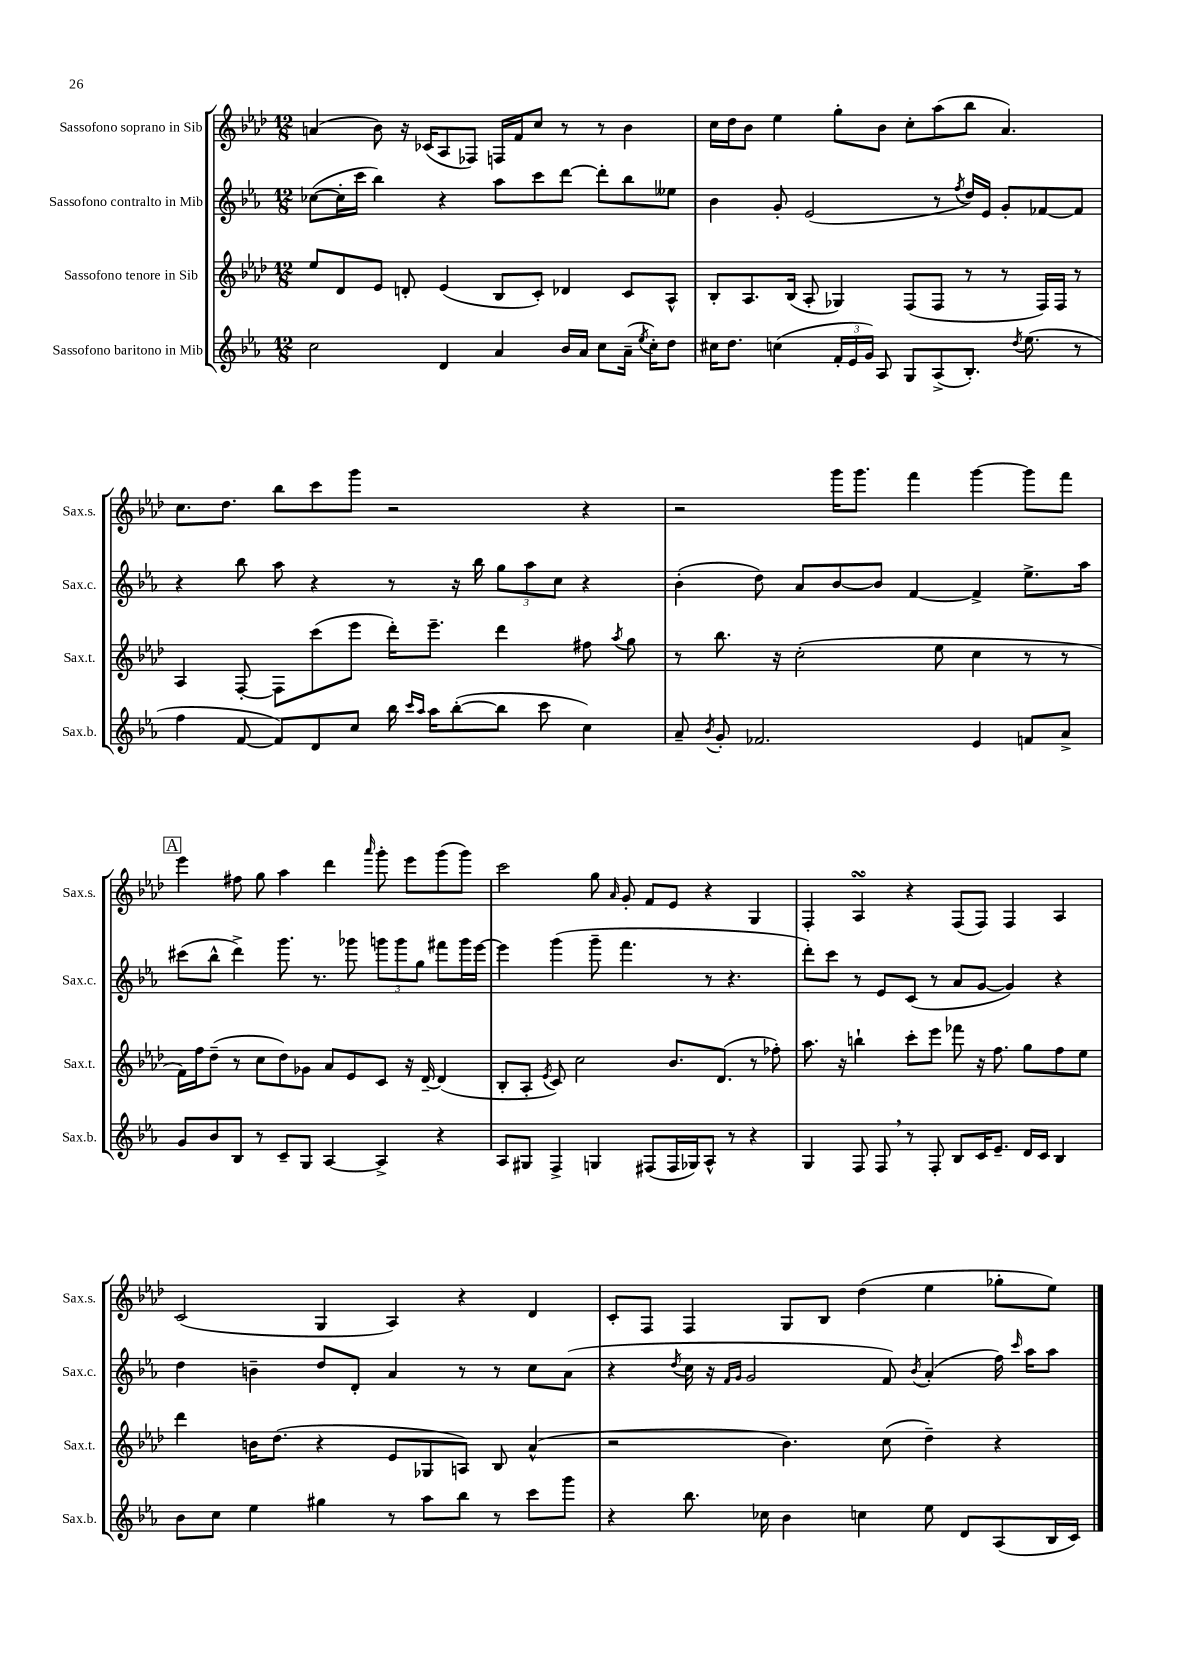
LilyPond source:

<<
\new StaffGroup <<
\new Staff = "s0" \with { instrumentName = "Sassofono soprano in Sib" shortInstrumentName = "Sax.s." } {
    \clef treble \key aes \major \numericTimeSignature \time 12/8
    \autoBeamOff a'4( bes'8) r16 ces'16[( aes8 fes8]) f16[ f'16 c''8] r8 r8 bes'4 |
    c''16[ des''16 bes'8] ees''4 g''8[-. bes'8] c''8[-. aes''8( bes''8] aes'4.) |
    c''8.[ des''8.] bes''8[ c'''8 g'''8] r2 r4 |
    r2 g'''16[ g'''8.] f'''4 g'''4~ g'''8[ f'''8] |
    \mark \markup { \box "A" } ees'''4 fis''8 g''8 aes''4 des'''4 \grace { aes'''16 } g'''8-. ees'''8[ g'''8( g'''8]) |
    c'''2 g''8 \grace { aes'16 } g'8-. f'8[ ees'8] r4 g4 |
    f4-. aes4\turn r4 f8[( f8]) f4 aes4 |
    c'2( g4 aes4) r4 des'4 |
    c'8[-. f8] f4 g8[ bes8] des''4( ees''4 ges''8[-. ees''8]) \bar "|." |
}
\new Staff = "s1" \with { instrumentName = "Sassofono contralto in Mib" shortInstrumentName = "Sax.c." } {
    \clef treble \key ees \major \numericTimeSignature \time 12/8
    \autoBeamOff ces''8[~( ces''16-. c'''16] bes''4) r4 aes''8[ c'''8 d'''8]~ d'''8[-. bes''8 eeses''8] |
    bes'4 g'8-. ees'2( r8 \acciaccatura { f''8 } d''16[) ees'16] g'8[-. fes'8~ fes'8] |
    r4 bes''8 aes''8 r4 r8 r16 bes''16 \tuplet 3/2 { g''8[ aes''8 c''8] } r4 |
    bes'4-.( d''8) aes'8[ bes'8~ bes'8] f'4~ f'4-> ees''8.[-> aes''16] |
    \mark \markup { \box "A" } cis'''8[( bes''8]-^ d'''4->) g'''8. r8. ges'''8 \tuplet 3/2 { g'''8[ g'''8 g''8] } fis'''8[ g'''16 ees'''16]~ |
    ees'''4 g'''4( g'''8-- f'''4. r8 r4. |
    d'''8[-.) c'''8] r8 ees'8[ c'8]( r8 aes'8[ g'8]~ g'4) r4 |
    d''4 b'4-- d''8[ d'8]-. aes'4 r8 r8 c''8[ aes'8]( |
    r4 \acciaccatura { d''8 } c''16 r16 \grace { f'16[ g'16] } g'2 f'8) \acciaccatura { bes'8 } aes'4-.( f''16) \grace { c'''16 } aes''16[ aes''8] \bar "|." |
}
\new Staff = "s2" \with { instrumentName = "Sassofono tenore in Sib" shortInstrumentName = "Sax.t." } {
    \clef treble \key aes \major \numericTimeSignature \time 12/8
    \autoBeamOff ees''8[ des'8 ees'8] d'8-. ees'4( bes8[ c'8]-.) des'4 c'8[ aes8]-^ |
    bes8[-. aes8. bes16]( aes8-. ges4) f8[( f8] r8 r8 f16[) f16] r8 |
    aes4 f8~-. f8[ c'''8( ees'''8] des'''16[-.) ees'''8.]-- des'''4 fis''8 \acciaccatura { aes''8 } g''8 |
    r8 bes''8. r16 c''2-.( ees''8 c''4 r8 r8 |
    \mark \markup { \box "A" } f'16[) f''16 des''8]--( r8 c''8[ des''8) ges'8] aes'8[ ees'8 c'8] r16 des'16~-- des'4( |
    bes8[-. aes8]-. \acciaccatura { ees'8 } c'8) c''2 bes'8.[ des'8.]( r8 fes''8-.) |
    aes''8. r16 b''4-! c'''8[-. ees'''8] fes'''8 r16 f''8. g''8[ f''8 ees''8] |
    des'''4 b'16[ des''8.]( r4 ees'8[ ges8 a8]) bes8 aes'4-^( |
    r2 bes'4.) c''8( des''4--) r4 \bar "|." |
}
\new Staff = "s3" \with { instrumentName = "Sassofono baritono in Mib" shortInstrumentName = "Sax.b." } {
    \clef treble \key ees \major \numericTimeSignature \time 12/8
    \autoBeamOff c''2 d'4 aes'4 bes'16[ aes'16] c''8[ aes'16]--( \acciaccatura { ees''8 } c''16[-.) d''8] |
    cis''16[ d''8.] c''4( \tuplet 3/2 { f'16[-. ees'16 g'16]) } aes8 g8[ aes8->( bes8.]-.) \acciaccatura { d''8 } ees''8.( r8 |
    f''4 f'8~ f'8[) d'8 c''8] bes''16 \grace { c'''16[ aes''16] } aes''16[ bes''8~-.( bes''8] c'''8 c''4) |
    aes'8-- \acciaccatura { bes'8 } g'8-. fes'2. ees'4 f'8[ aes'8]-> |
    \mark \markup { \box "A" } g'8[ bes'8 bes8] r8 c'8[-- g8] aes4~ aes4-> r4 |
    aes8[ gis8] f4-> g4 fis8[( fis16 ges16) aes8]-^ r8 r4 |
    g4 f8 f8 \breathe r8 f8-. bes8[ c'16 ees'8.]-- d'16[ c'16] bes4 |
    bes'8[ c''8] ees''4 gis''4 r8 aes''8[ bes''8] r8 c'''8[ g'''8] |
    r4 bes''8. ces''16 bes'4 c''4 ees''8 d'8[ aes8( bes16 c'16]) \bar "|." |
}
>>
>>
\layout { \context { \Score \remove "Bar_number_engraver" } }
